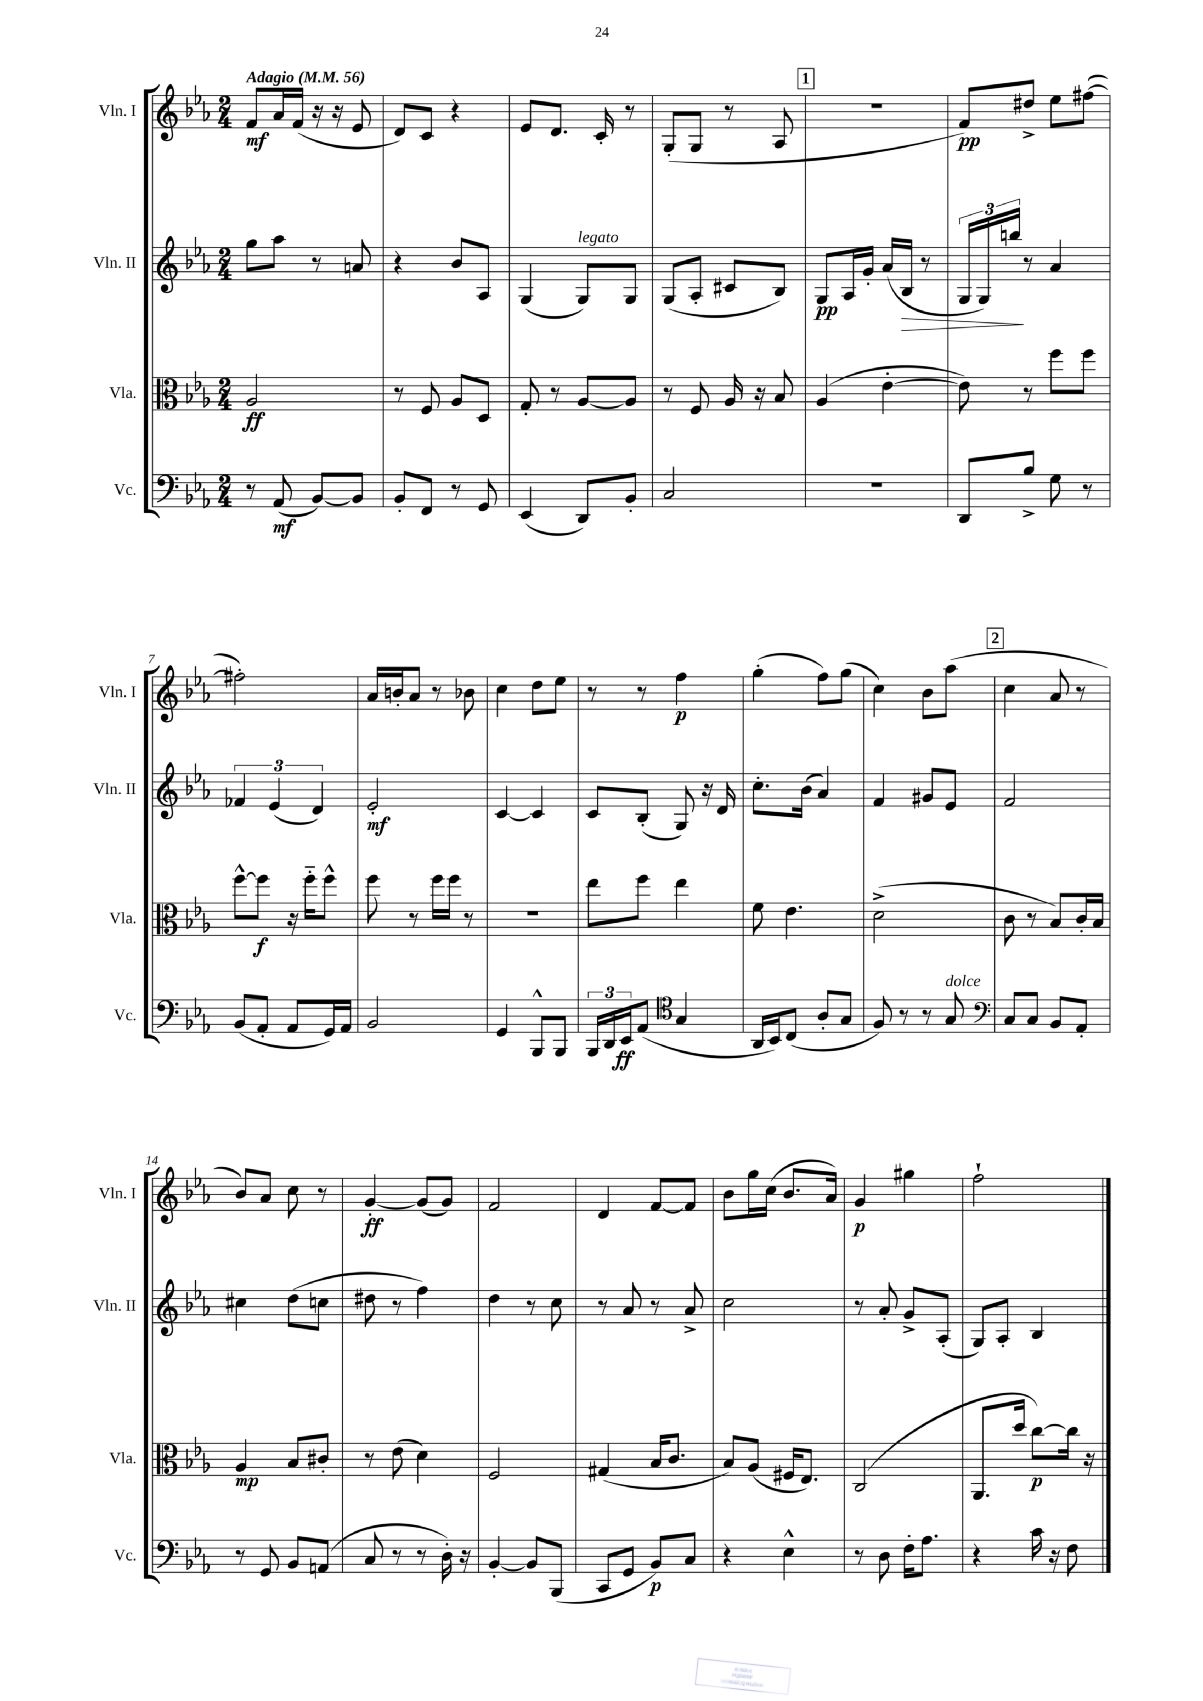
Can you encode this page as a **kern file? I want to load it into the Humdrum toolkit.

**kern	**kern	**kern	**kern
*staff4	*staff3	*staff2	*staff1
*clefF4	*clefC3	*clefG2	*clefG2
*k[b-e-a-]	*k[b-e-a-]	*k[b-e-a-]	*k[b-e-a-]
*M2/4	*M2/4	*M2/4	*M2/4
*MM56	*MM56	*MM56	*MM56
8r	2A-	8gg	8f
(8AA-	.	8aa-	16a-
.	.	.	(16f
[8BB-)	.	8r	16r
.	.	.	16r
8BB-]	.	8a	8e-
=	=	=	=
8BB-'	8r	4r	8d)
8FF	8F	.	8c
8r	8A-	8b-	4r
8GG	8D	8A-	.
=	=	=	=
(4EE-	8G'	(4G	8e-
.	8r	.	8.d
8DD)	[8A-	8G)	.
.	.	.	16c'
8BB-'	8A-]	8G	8r
=	=	=	=
2C	8r	(8G	(8G'
.	8F	8A-'	8G
.	16A-	8c#	8r
.	16r	.	.
.	8B-	8B-)	8A-
=	=	=	=
2r	(4A-	8G	2r
.	.	16A-	.
.	.	16g'	.
.	[4e-'	(16a-	.
.	.	16B-	.
.	.	8r	.
=	=	=	=
8DD	8e-])	24G	8f)
.	.	24G)	.
.	.	24bb	.
8B-^	8r	8r	8dd#^
8G	8ff	4a-	8ee-
8r	8ff	.	([8ff#
=	=	=	=
(8BB-	[8ff^^	6f-	2ff#'])
8AA-'	8ff]	.	.
.	.	(6e-	.
8AA-	16r	.	.
.	16ff'~	.	.
.	.	6d)	.
16GG)	8ff^^	.	.
16AA-	.	.	.
=	=	=	=
2BB-	8ff	2e-'	16a-
.	.	.	16b'
.	8r	.	8a-
.	16ff	.	8r
.	16ff	.	.
.	8r	.	8b-
=	=	=	=
4GG	2r	[4c	4cc
8BBB-^^	.	4c]	8dd
8BBB-	.	.	8ee-
=	=	=	=
24BBB-	8ee-	8c	8r
24DD	.	.	.
24EE-	.	.	.
(8AA-	8ff	(8B-'	8r
*clefC4	*	*	*
4G	4ee-	8G)	4ff
.	.	16r	.
.	.	16d	.
=	=	=	=
16AA-	8f	8.cc'	(4gg'
16BB-)	.	.	.
(8C	4.e-	.	.
.	.	(16b-	.
8A-'	.	4a-)	8ff)
8G	.	.	(8gg
=	=	=	=
8F)	(2d^	4f	4cc)
8r	.	.	.
8r	.	8g#	8b-
8G	.	8e-	(8aa-
=	=	=	=
*clefF4	*	*	*
8C	8c	2f	4cc
8C	8r	.	.
8BB-	8B-)	.	8a-
8AA-'	16c'	.	8r
.	16B-	.	.
=	=	=	=
8r	4A-	4cc#	8b-)
8GG	.	.	8a-
8BB-	8B-	(8dd	8cc
(8AA	8c#'	8cc	8r
=	=	=	=
8C	8r	8dd#	[4g'
8r	(8e-	8r	.
8r	4d)	4ff)	(8g]
16D')	.	.	8g)
16r	.	.	.
=	=	=	=
[4BB-'	2F	4dd	2f
8BB-]	.	8r	.
(8BBB-	.	8cc	.
=	=	=	=
8CC	(4G#	8r	4d
8GG	.	8a-	.
8BB-)	16B-	8r	[8f
.	8.c	.	.
8C	.	8a-^	8f]
=	=	=	=
4r	8B-)	2cc	8b-
.	(8A-	.	16gg
.	.	.	(16cc
4E-^^	16F#	.	8.b-
.	8.E-)	.	.
.	.	.	16a-)
=	=	=	=
8r	(2C	8r	4g
8D	.	8a-'	.
16F'	.	8g^	4gg#
8.A-	.	.	.
.	.	(8A-'	.
=	=	=	=
4r	8.AA-	8G)	2ff`
.	.	8A-'	.
.	16dd	.	.
16c	[8cc)	4B-	.
16r	.	.	.
8F	16cc]	.	.
.	16r	.	.
==	==	==	==
*-	*-	*-	*-
